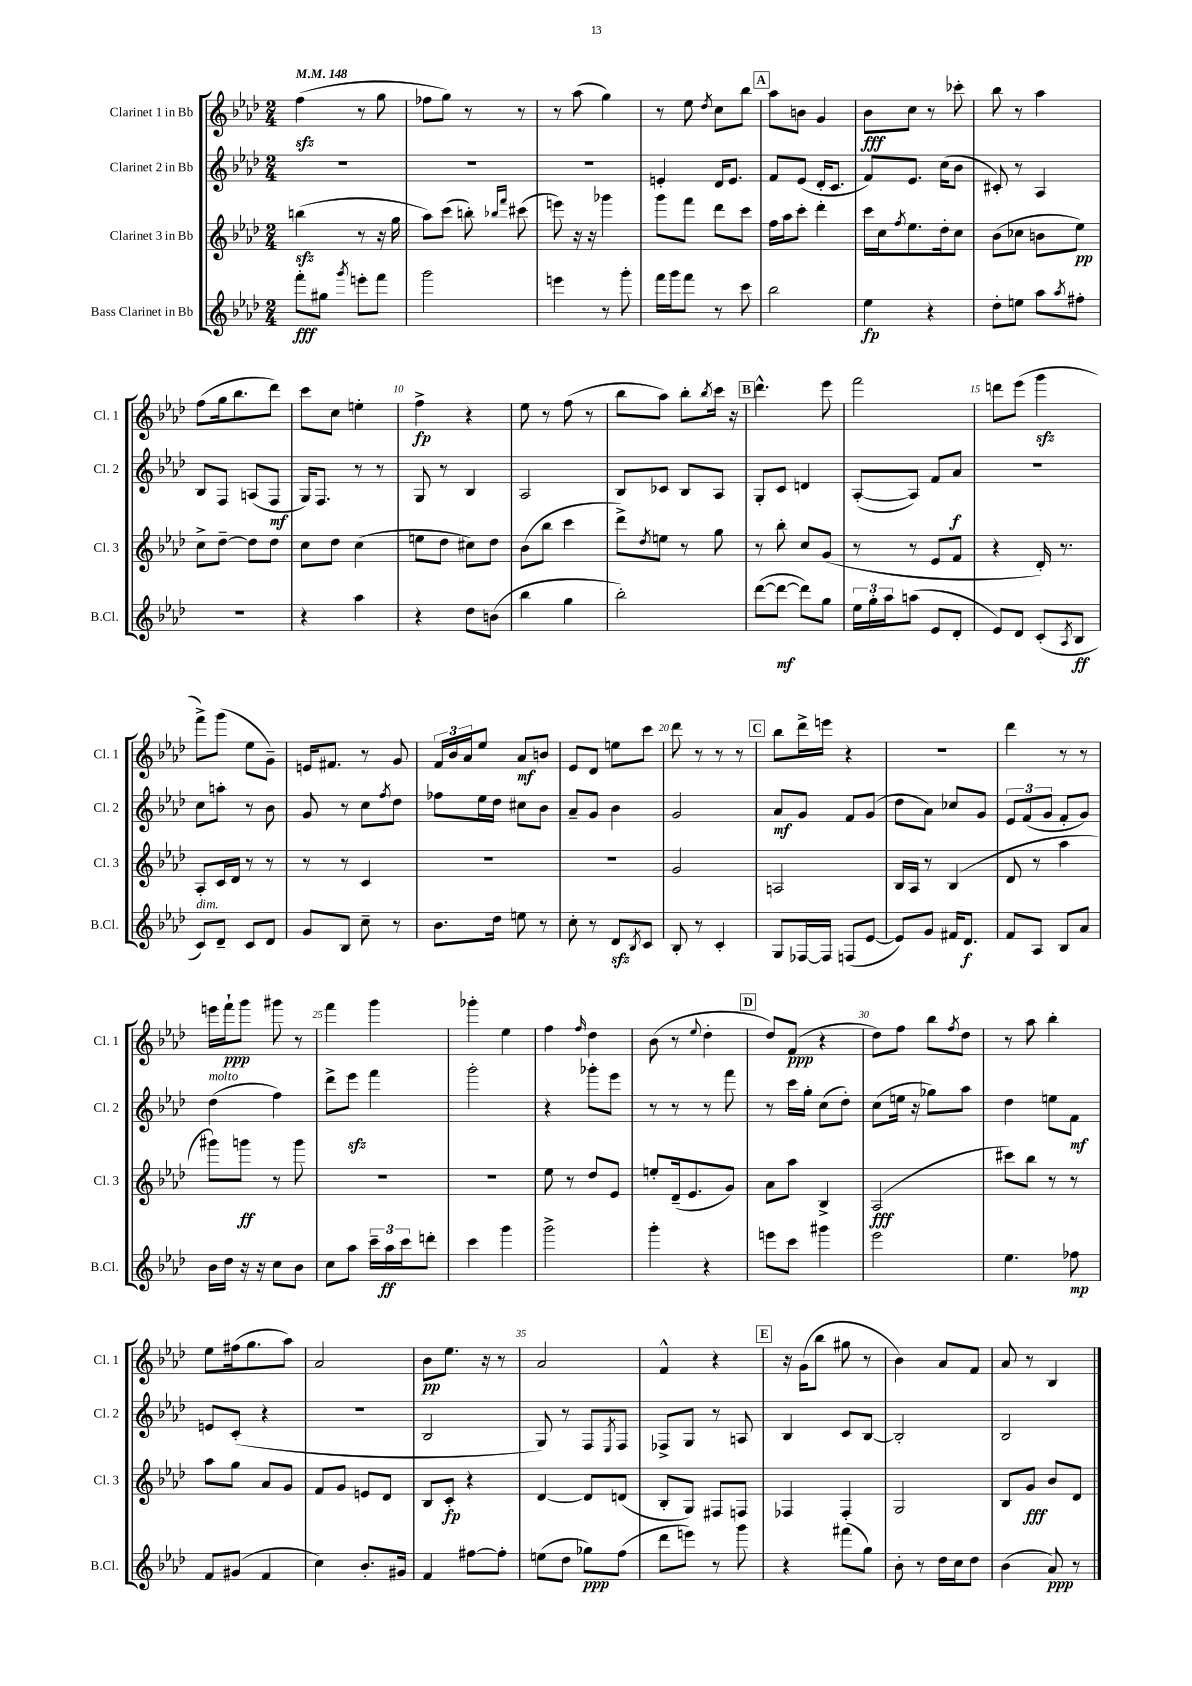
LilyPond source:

<<
\new StaffGroup <<
\new Staff = "s0" \with { instrumentName = "Clarinet 1 in Bb" shortInstrumentName = "Cl. 1" } {
    \clef treble \key aes \major \numericTimeSignature \time 2/4 \tempo 4 = 148
    f''4\sfz( r8 g''8 |
    fes''8 g''8) r8 r8 |
    r8 aes''8( g''4) |
    r8 ees''8 \acciaccatura { des''8 } c''8 bes''8 |
    \mark \markup { \box "A" } aes''8 b'8 g'4 |
    bes'8\fff c''8 r8 ces'''8-. |
    bes''8 r8 aes''4 |
    f''8( g''16 bes''8. des'''8) |
    c'''8 c''8 e''4-. |
    f''4->\fp r4 |
    ees''8 r8 f''8( r8 |
    bes''8 aes''8) bes''8-. \acciaccatura { bes''8 } c'''16 r16 |
    \mark \markup { \box "B" } des'''4.-^ ees'''8 |
    f'''2 |
    d'''8 ees'''8( g'''4\sfz |
    f'''8->) g'''8( ees''8 g'8--) |
    e'16 fis'8. r8 g'8 |
    \tuplet 3/2 { f'16 bes'16 aes'16 } ees''8 aes'8\mf b'8 |
    ees'8 des'8 e''8 c'''8 |
    des'''8 r8 r8 r8 |
    \mark \markup { \box "C" } bes''8 des'''16-> e'''16 r4 |
    R2 |
    des'''4 r8 r8 |
    e'''16 f'''16-!\ppp g'''8 gis'''8 r8 |
    f'''4 g'''4 |
    ges'''4-. ees''4 |
    f''4 \grace { f''16 } des''4 |
    bes'8( r8 \appoggiatura { ees''8 } des''4-. |
    \mark \markup { \box "D" } des''8) f'8\ppp( r4 |
    des''8) f''8 bes''8 \acciaccatura { f''8 } des''8 |
    r8 aes''8 bes''4-. |
    ees''8 fis''16( g''8. aes''8) |
    aes'2 |
    bes'8\pp ees''8. r16 r8 |
    aes'2 |
    f'4-^ r4 |
    \mark \markup { \box "E" } r16 g'16( bes''8 gis''8 r8 |
    bes'4) aes'8 f'8 |
    aes'8 r8 bes4 \bar "|." |
}
\new Staff = "s1" \with { instrumentName = "Clarinet 2 in Bb" shortInstrumentName = "Cl. 2" } {
    \clef treble \key aes \major \numericTimeSignature \time 2/4
    R2 |
    R2 |
    R2 |
    e'4-. des'16 e'8. |
    \mark \markup { \box "A" } f'8 ees'8( des'16-. c'8. |
    f'8) ees'8. c''16( bes'8 |
    cis'8-.) r8 aes4 |
    bes8 f8 a8( f8\mf |
    g16) f8. r8 r8 |
    g8 r8 bes4 |
    aes2 |
    bes8 ces'8 bes8 aes8 |
    \mark \markup { \box "B" } g8-. c'8 d'4 |
    aes8~-.( aes8) f'8 aes'8\f |
    R2 |
    c''8 a''8-. r8 bes'8 |
    g'8 r8 c''8 \acciaccatura { f''8 } des''8 |
    fes''8 ees''16 des''16 cis''8 bes'8 |
    aes'8-- g'8 bes'4 |
    g'2 |
    \mark \markup { \box "C" } aes'8\mf g'8 f'8 g'8( |
    des''8 aes'8) ces''8 g'8 |
    \tuplet 3/2 { ees'8 f'8( g'8 } f'8-. g'8) |
    des''4^\markup { \italic "molto" }( f''4) |
    des'''8-> ees'''8\sfz f'''4 |
    g'''2-. |
    r4 ges'''8-. ees'''8 |
    r8 r8 r8 f'''8 |
    \mark \markup { \box "D" } r8 c'''16 g''16-. c''8( des''8-.) |
    c''8( e''16 r16 ges''8) aes''8 |
    des''4 e''8 f'8\mf |
    e'8 c'8-.( r4 |
    r2 |
    bes2 |
    g8) r8 f8 \acciaccatura { ees8 } f8 |
    fes8-> g8 r8 a8 |
    \mark \markup { \box "E" } bes4 c'8 bes8~ |
    bes2-. |
    bes2 \bar "|." |
}
\new Staff = "s2" \with { instrumentName = "Clarinet 3 in Bb" shortInstrumentName = "Cl. 3" } {
    \clef treble \key aes \major \numericTimeSignature \time 2/4
    b''4\sfz( r8 r16 g''16 |
    aes''8) c'''8( b''8-.) \grace { bes''16 f'''16 } cis'''8( |
    e'''8) r16 r16 ges'''4 |
    g'''8 f'''8 des'''8 c'''8 |
    \mark \markup { \box "A" } f''16 aes''16 c'''8-. des'''4-. |
    c'''16 c''16 \acciaccatura { f''8 } ees''8. des''16-. c''8 |
    bes'8( ces''8 b'8 ees''8\pp) |
    c''8-> des''8~-- des''8 des''8 |
    c''8 des''8 c''4( |
    e''8 des''8 cis''8) des''8 |
    bes'8( bes''8 c'''4 |
    des'''8->) \acciaccatura { des''8 } e''8 r8 g''8 |
    \mark \markup { \box "B" } r8 bes''8-. c''8 g'8( |
    r8 r8 ees'8 f'8 |
    r4 des'16-.) r8. |
    aes8-. c'16 des'16 r8 r8 |
    r8 r8 c'4 |
    R2 |
    R2 |
    g'2 |
    \mark \markup { \box "C" } a2 |
    bes16 aes16 r8 bes4( |
    des'8 r8 aes''4 |
    gis'''8) g'''8\ff r8 g'''8 |
    R2 |
    R2 |
    ees''8 r8 des''8 ees'8 |
    e''8-. des'16--( ees'8. g'8) |
    \mark \markup { \box "D" } aes'8 aes''8 bes4-> |
    aes2\fff( |
    cis'''8) bes''8 r8 r8 |
    aes''8 g''8 aes'8 g'8 |
    f'8 g'8 e'8 des'8 |
    bes8 c'8-.\fp r4 |
    des'4~ des'8 d'8( |
    bes8-. g8) fis8 f8 |
    \mark \markup { \box "E" } fes4 fes4-. |
    g2 |
    bes8 g'8\fff bes'8 des'8 \bar "|." |
}
\new Staff = "s3" \with { instrumentName = "Bass Clarinet in Bb" shortInstrumentName = "B.Cl." } {
    \clef treble \key aes \major \numericTimeSignature \time 2/4
    f'''8-.\fff gis''8 \acciaccatura { g'''8 } e'''8-. f'''8 |
    g'''2 |
    e'''4 r8 g'''8-. |
    f'''16 g'''16 f'''8 r8 c'''8 |
    \mark \markup { \box "A" } bes''2 |
    ees''4\fp r4 |
    des''8-. e''8 aes''8 \acciaccatura { aes''8 } fis''8-. |
    R2 |
    r4 aes''4 |
    r4 des''8 b'8( |
    bes''4 g''4 |
    bes''2-.) |
    \mark \markup { \box "B" } des'''8~( des'''8~\mf des'''8) g''8 |
    \tuplet 3/2 { ees''16 g''16-. aes''16 } a''8( ees'8 des'8-. |
    ees'8) des'8 c'8-.( \acciaccatura { aes8 } bes8\ff |
    c'8^\markup { \italic "dim." }) des'8-- c'8 des'8 |
    g'8 bes8 c''8-- r8 |
    bes'8. des''16 e''8 r8 |
    c''8-. r8 des'8\sfz \acciaccatura { bes8 } c'8 |
    bes8-. r8 c'4-. |
    \mark \markup { \box "C" } g8 fes16~ fes16 f8( ees'8~ |
    ees'8) g'8 fis'16 des'8.\f |
    f'8 aes8 bes8 aes'8 |
    bes'16 des''16 r16 r16 c''8 bes'8 |
    c''8 aes''8 \tuplet 3/2 { c'''16-- aes''16\ff c'''16 } d'''8-. |
    c'''4 g'''4 |
    g'''2-> |
    g'''4-. r4 |
    \mark \markup { \box "D" } e'''8 c'''8 gis'''4 |
    ees'''2 |
    ees''4. fes''8\mp |
    f'8 gis'8( f'4 |
    c''4) bes'8.-. gis'16 |
    f'4 fis''8~ fis''8-. |
    e''8( des''8 ges''8\ppp) f''8( |
    des'''8 e'''8) r8 g'''8 |
    \mark \markup { \box "E" } r4 fis'''8( g''8) |
    bes'8-. r8 des''16 c''16 des''8 |
    bes'4( aes'8\ppp) r8 \bar "|." |
}
>>
>>
\layout { \context { \Score \override BarNumber.break-visibility = ##(#f #t #t) barNumberVisibility = #(every-nth-bar-number-visible 5) } }
